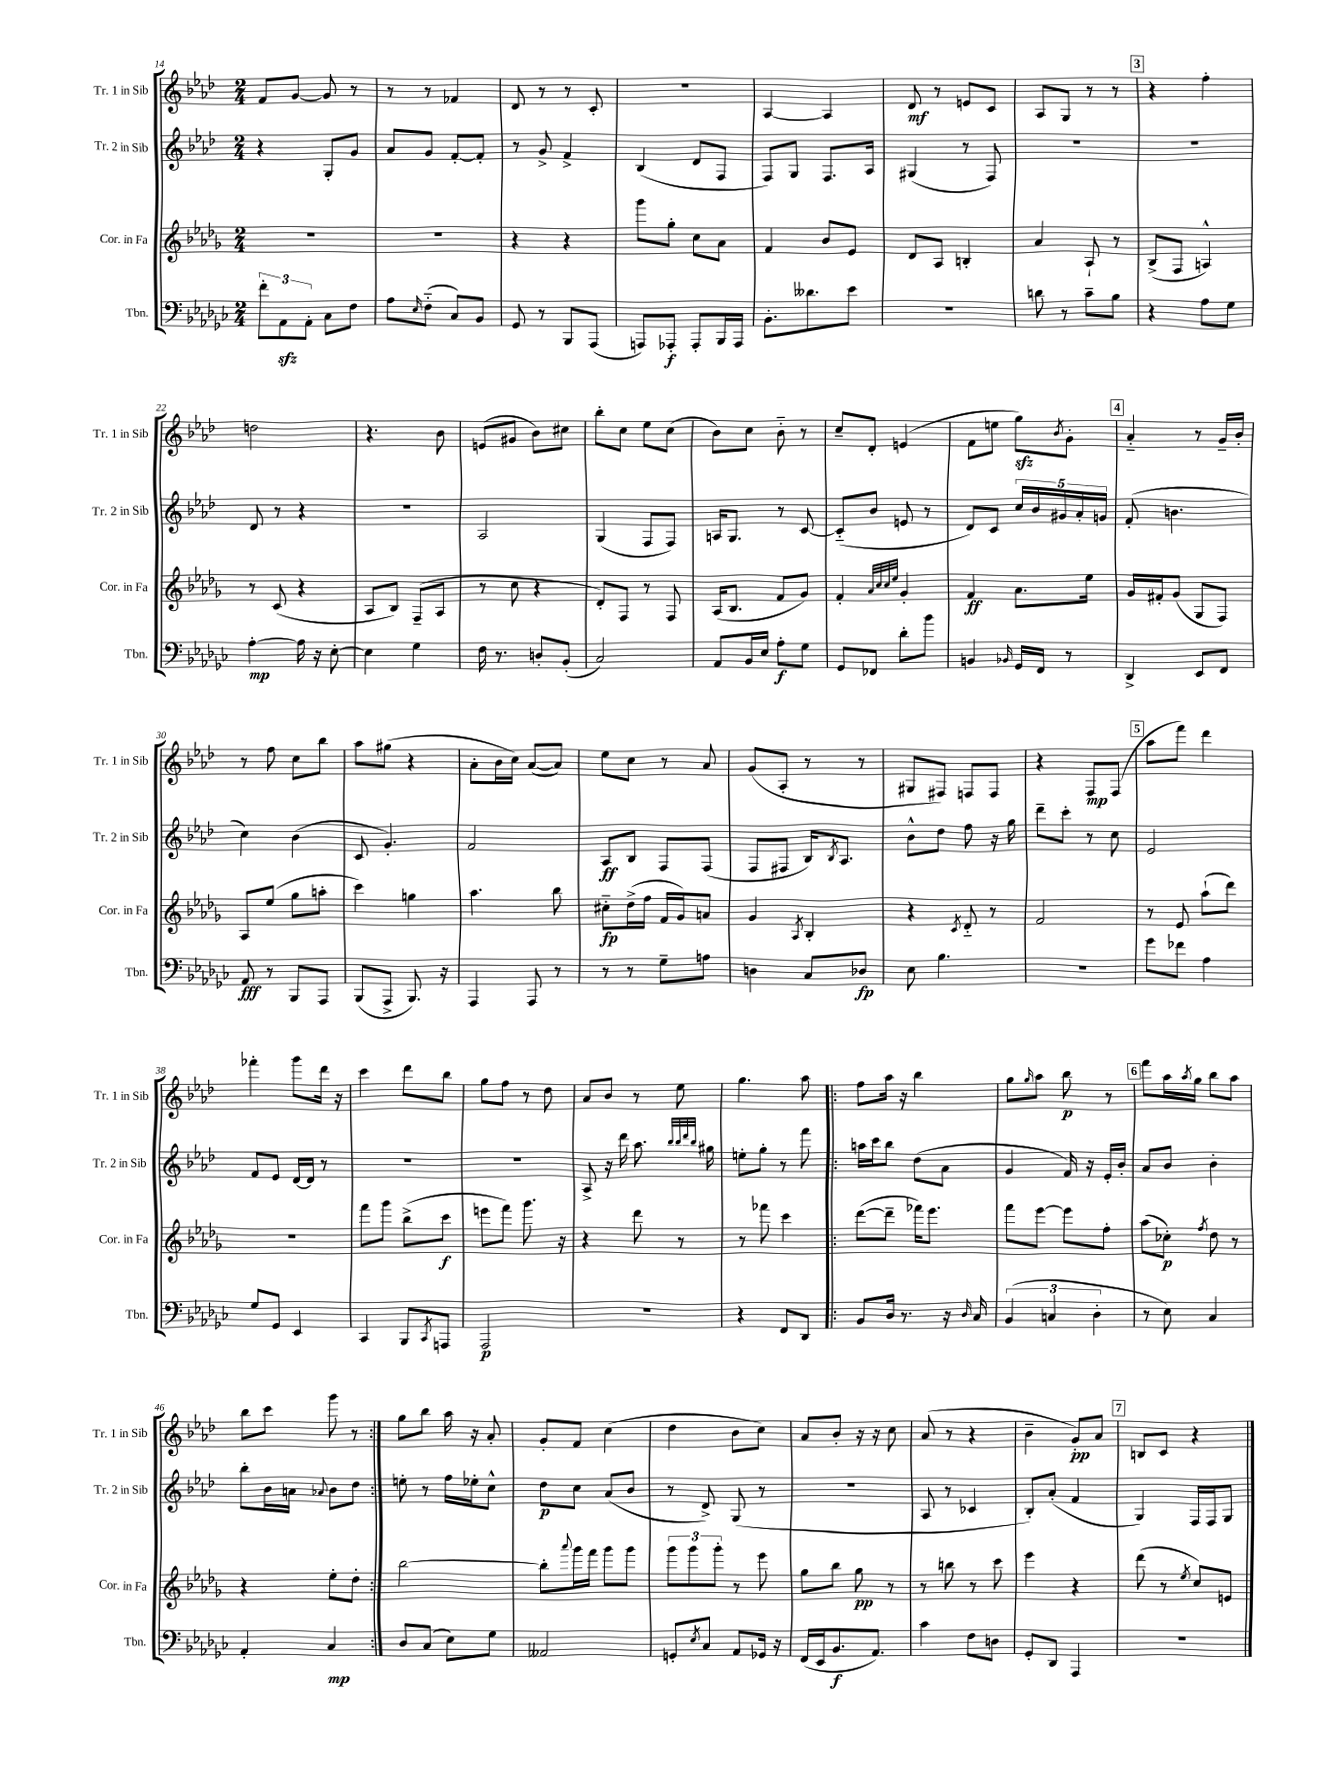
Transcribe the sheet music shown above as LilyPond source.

<<
\new StaffGroup <<
\new Staff = "s0" \with { instrumentName = "Tr. 1 in Sib" shortInstrumentName = "Tr. 1 in Sib" } {
    \clef treble \key aes \major \numericTimeSignature \time 2/4
    f'8 g'8~ g'8 r8 |
    r8 r8 fes'4 |
    des'8 r8 r8 c'8-. |
    r2 |
    aes4~ aes4 |
    des'8\mf r8 e'8 c'8 |
    aes8 g8 r8 r8 |
    \mark \markup { \box "3" } r4 f''4-. |
    d''2 |
    r4. bes'8 |
    e'8( gis'8 bes'8) cis''8 |
    bes''8-. c''8 ees''8 c''8( |
    bes'8) c''8 bes'8-_ r8 |
    c''8-- des'8-. e'4( |
    f'8 e''8 g''8\sfz) \acciaccatura { bes'8 } g'8-. |
    \mark \markup { \box "4" } aes'4-_ r8 g'16-- bes'16-. |
    r8 f''8 c''8 bes''8 |
    aes''8 gis''8( r4 |
    aes'8-. bes'16 c''16) aes'8~( aes'8) |
    ees''8 c''8 r8 aes'8 |
    g'8( aes8-. r8 r8 |
    gis8 fis8) f8 f8 |
    r4 f8\mp f8( |
    \mark \markup { \box "5" } aes''8 f'''8) des'''4 |
    fes'''4-. g'''8 des'''16 r16 |
    c'''4 des'''8 bes''8 |
    g''8 f''8 r8 des''8 |
    aes'8 bes'8 r8 ees''8 |
    g''4. aes''8 |
    \repeat volta 2 { f''8 aes''16 r16 bes''4 |
    g''8 \grace { g''16 } aes''8 bes''8\p r8 |
    \mark \markup { \box "6" } f'''8 aes''16 \acciaccatura { aes''8 } g''16 bes''8 aes''8 |
    bes''8 c'''8 g'''8 r8 | }
    g''8 bes''8 aes''16 r16 aes'8-. |
    g'8-. f'8 c''4( |
    des''4 bes'8 c''8) |
    aes'8 bes'8-. r16 r16 c''8 |
    aes'8( r8 r4 |
    bes'4-- g'8-.\pp) aes'8 |
    \mark \markup { \box "7" } b8 c'8 r4 \bar "|." |
}
\new Staff = "s1" \with { instrumentName = "Tr. 2 in Sib" shortInstrumentName = "Tr. 2 in Sib" } {
    \clef treble \key aes \major \numericTimeSignature \time 2/4
    r4 g8-. g'8 |
    aes'8 g'8 f'8~-. f'8-. |
    r8 g'8-> f'4-> |
    bes4( des'8 f8 |
    f8) g8 f8. aes16 |
    gis4( r8 f8) |
    R2 |
    \mark \markup { \box "3" } R2 |
    des'8 r8 r4 |
    r2 |
    aes2 |
    g4( f8 f8) |
    a16 g8. r8 c'8~ |
    c'8-_( bes'8 e'8 r8 |
    des'8) c'8 \tuplet 5/4 { c''16 bes'16 gis'16 aes'16-. g'16 } |
    \mark \markup { \box "4" } f'8-.( b'4. |
    c''4) bes'4( |
    c'8 g'4.-.) |
    f'2 |
    aes8\ff bes8 f8 f8( |
    f8 fis8 bes16) \acciaccatura { bes8 } aes8. |
    bes'8-^ des''8 f''8 r16 g''16 |
    des'''8-- c'''8-. r8 c''8 |
    \mark \markup { \box "5" } ees'2 |
    f'8 ees'8 des'16~ des'16 r8 |
    R2 |
    R2 |
    aes8-> r16 des'''16 aes''8. \grace { bes''32 bes''32 des'''32 bes''32 } gis''16 |
    e''8-. g''8-. r8 f'''8 |
    \repeat volta 2 { a''16 c'''16 bes''8 des''8( aes'8 |
    g'4 f'16) r16 ees'16-. bes'16-. |
    \mark \markup { \box "6" } aes'8 bes'8 bes'4-. |
    bes''8-. bes'16 a'16 \appoggiatura { aes'8 } bes'8 des''8 | }
    e''8-. r8 f''16 ees''16-. c''8-^ |
    des''8\p c''8 aes'8( bes'8 |
    r8 des'8->) g8( r8 |
    r2 |
    aes8 r8 ces'4 |
    bes8-.) aes'8-.( f'4 |
    \mark \markup { \box "7" } g4) f16 f16 g8 \bar "|." |
}
\new Staff = "s2" \with { instrumentName = "Cor. in Fa" shortInstrumentName = "Cor. in Fa" } {
    \clef treble \key des \major \numericTimeSignature \time 2/4
    R2 |
    R2 |
    r4 r4 |
    ges'''8 ges''8-. c''8 aes'8 |
    f'4 bes'8 ees'8 |
    des'8 aes8 b4-. |
    aes'4 aes8-! r8 |
    \mark \markup { \box "3" } bes8->( f8 a4-^) |
    r8 c'8( r4 |
    aes8 bes8) f8--( aes8 |
    r8 c''8 r4 |
    des'8-.) f8 r8 f8 |
    aes16( bes8. f'8 ges'8) |
    f'4-. \grace { aes'32 c''32 c''32 ees''32 } ges'4-. |
    f'4\ff aes'8. ees''16 |
    \mark \markup { \box "4" } ges'16 fis'16-. ges'8( ges8 f8) |
    aes8 ees''8( ges''8 a''8-. |
    c'''4) g''4 |
    aes''4. bes''8 |
    cis''8-_\fp des''16->( f''16 f'16 ges'16) a'8 |
    ges'4 \acciaccatura { aes8 } bes4-. |
    r4 \acciaccatura { c'8 } des'8-_ r8 |
    f'2 |
    \mark \markup { \box "5" } r8 ees'8 aes''8-!( des'''8) |
    R2 |
    f'''8 ges'''8 bes''8->( c'''8\f |
    e'''8 f'''8) ges'''8. r16 |
    r4 des'''8 r8 |
    r8 fes'''8 c'''4 |
    \repeat volta 2 { des'''8~( des'''8-- fes'''16) ees'''8. |
    f'''8 ees'''8~ ees'''8 f''8-. |
    \mark \markup { \box "6" } aes''8( ces''8-.\p) \acciaccatura { f''8 } des''8 r8 |
    r4 ees''8-. des''8-. | }
    bes''2~ |
    bes''8-. \appoggiatura { aes'''8 } ges'''16 f'''16 ges'''8 ges'''8 |
    \tuplet 3/2 { ges'''8 ges'''8 ges'''8-. } r8 ees'''8 |
    ges''8 bes''8 ges''8\pp r8 |
    r8 b''8 r8 c'''8 |
    ees'''4 r4 |
    \mark \markup { \box "7" } des'''8( r8 \acciaccatura { ees''8 } c''8) e'8 \bar "|." |
}
\new Staff = "s3" \with { instrumentName = "Tbn." shortInstrumentName = "Tbn." } {
    \clef bass \key ges \major \numericTimeSignature \time 2/4
    \tuplet 3/2 { f'8-. aes,8\sfz aes,8-. } ces8 f8 |
    aes8 \grace { ees16 } f8-_( ces8) bes,8 |
    ges,8 r8 bes,,8 aes,,8( |
    a,,8) aes,,8-.\f aes,,8-. bes,,16 aes,,16 |
    bes,8.-. deses'8. ees'8 |
    R2 |
    d'8 r8 ces'8-- bes8 |
    \mark \markup { \box "3" } r4 aes8 ges8 |
    aes4~-.\mp aes16 r16 ees8~-. |
    ees4 ges4 |
    f16 r8. d8-. bes,8-.( |
    ces2) |
    aes,8 bes,16 ees16 aes8-.\f ges8 |
    ges,8 fes,8 des'8-. bes'8 |
    b,4 \grace { bes,16 } ges,16 f,16 r8 |
    \mark \markup { \box "4" } des,4-> ees,8 f,8 |
    aes,8\fff r8 bes,,8 aes,,8 |
    bes,,8( aes,,8-> bes,,8.) r16 |
    aes,,4 aes,,8 r8 |
    r8 r8 ges8-- a8 |
    d4 ces8 des8\fp |
    ees8 bes4. |
    R2 |
    \mark \markup { \box "5" } ges'8 fes'8 aes4 |
    ges8 ges,8 ees,4 |
    ces,4 bes,,8 \acciaccatura { ces,8 } a,,8 |
    aes,,2\p |
    r2 |
    r4 f,8 des,8 |
    \repeat volta 2 { bes,8 des16 r8. r16 \grace { des16 } ces16 |
    \tuplet 3/2 { bes,4( c4 des4-. } |
    \mark \markup { \box "6" } r8 ees8) ces4 |
    aes,4-. ces4\mp | }
    des8 ces8( ees8) ges8 |
    aeses,2 |
    g,8-. \acciaccatura { ees8 } ces8 aes,8 ges,16 r16 |
    f,16( ees,16 bes,8.\f aes,8.) |
    ces'4 f8 d8 |
    ges,8-. des,8 aes,,4 |
    \mark \markup { \box "7" } r2 \bar "|." |
}
>>
>>
\layout { \context { \Score currentBarNumber = #14 } }
